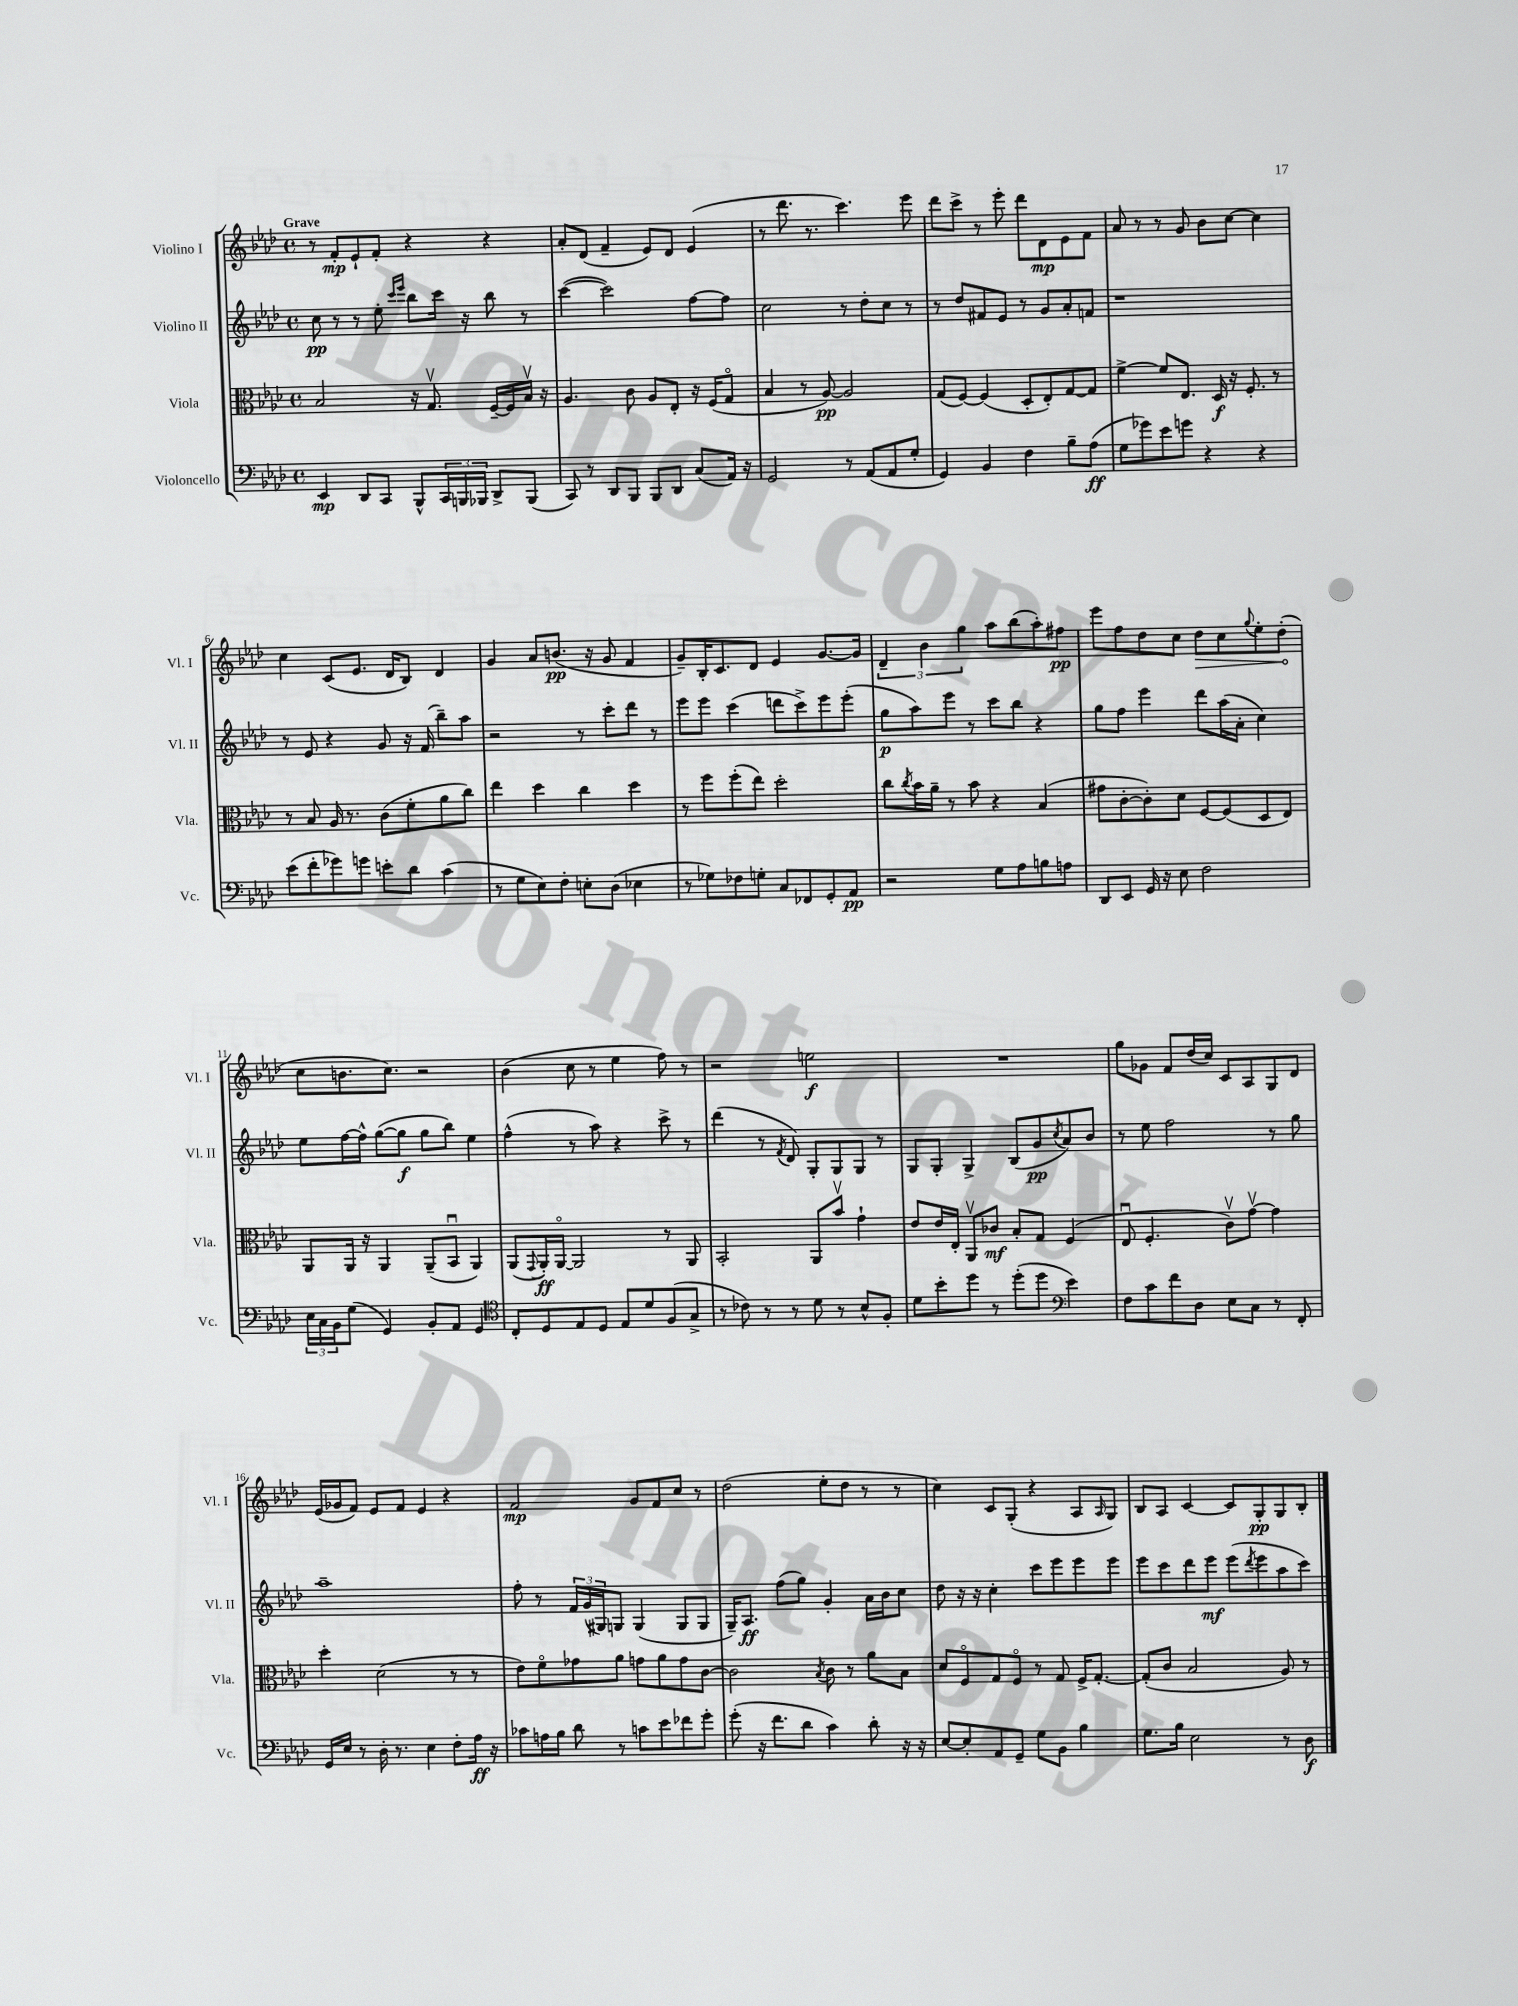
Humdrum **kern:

**kern	**kern	**kern	**kern
*staff4	*staff3	*staff2	*staff1
*clefF4	*clefC3	*clefG2	*clefG2
*k[b-e-a-d-]	*k[b-e-a-d-]	*k[b-e-a-d-]	*k[b-e-a-d-]
*M4/4	*M4/4	*M4/4	*M4/4
*met(c)	*met(c)	*met(c)	*met(c)
4EE-/	2B-/	8cc\	8r
.	.	8r	8f'/L
8DD-/L	.	8r	8e-`/
8CC/J	.	8ee-'\	8f'/J
.	.	16qqccc/LL	.
.	.	16qqeee-/JJ	.
8BBB-^^/L	16r	8bb-\L	4r
.	8.Gv/	.	.
24CC/L	.	16ccc\Jk	.
24BBB/	.	.	.
.	.	16r	.
24BBB-/JJ	.	.	.
8DD-^/L	[16F~/LL	8bb-\	4r
.	16F/]	.	.
(8BBB-/J	16B-v/JJ	8r	.
.	16r	.	.
=	=	=	=
8CC/)	4.A-/	([4ccc\	8a-'/L
8r	.	.	(8d-/J
8DD-/L	.	2ccc\])	4f~/
8BBB-/J	8c\	.	.
8BBB-/L	8A-/L	.	8e-/L)
8DD-/J	8E-'/J	.	8d-/J
(8C/L	16r	[8ff\L	(4e-/
.	(16F/LK	.	.
16AA-/Jk)	8Go/J	8ff\]J	.
16r	.	.	.
=	=	=	=
2GG/	4B-/	2cc\	8r
.	.	.	8.ddd-\
.	8r	.	.
.	.	.	8.r
.	[8A-/)	.	.
8r	2A-/]	8r	4.ccc\)
(8AA-/L	.	8dd-'\L	.
8AA-/	.	8cc\J	.
8G'/J	.	8r	8eee-\
=	=	=	=
4GG/)	(8G/L	8r	8ddd-\L
.	[8F/J)	8dd-/L	8ccc^\J
4BB-/	(4F/]	8f#/	8r
.	.	8e-/J	8eee-'\
4F\	8D-'/L	8r	8ddd-\L
.	8E-'/)	8g/L	8d-\
8B-~\L	[8G/	8a-'/	8e-\
(8A-\J	8G/]J	8f/J	8f\J
=	=	=	=
8G\L	[4f^\	1r	8a-/
8g-\)	.	.	8r
8e-\	8f/]L	.	8r
8g\J	8.E-/J	.	8g/
4r	.	.	8b-\L
.	16D-/	.	.
.	16r	.	[8cc\J
.	8.F'/	.	.
4r	.	.	4cc\]
.	8r	.	.
=	=	=	=
(8e-\L	8r	8r	4cc\
8f'\	8B-/	8e-/	.
8g-\)	16A-/	4r	(8c/L
.	8.r	.	.
8g\J	.	.	8.e-/J
8e'\L	(8c\L	8g/	.
.	.	.	16d-/LK
8d-\J	8f'\	16r	8B-/J)
.	.	(16f/	.
(4c\	8a-\	8bb-~\L)	4d-/
.	8cc\J)	8aa-\J	.
=	=	=	=
8r	4ee-\	2r	4g/
8G\L	.	.	.
8E-\)	4dd-\	.	8a-/L
8F'\J	.	.	(8.b/J
8E'\L	4cc\	8r	.
.	.	.	16r
(8D-\J	.	8ccc'\L	8g/
4E-\	4dd-\	8ddd-\J	4f/
.	.	8r	.
=	=	=	=
8r	8r	8eee-\L	8g~/L)
8G-\L)	8ff\L	8eee-\J	16B-'/K
.	.	.	8.c/
8F-\	(8ff'\	(4ccc\	.
8G'\J	8ee-\J)	.	8d-/J
8C/L	2dd-'\	8ddd\L	4e-/
8FF-/	.	8ccc^\)	.
8GG'/	.	8eee-\	[8.g/L
8AA-/J	.	(8eee-'\J	.
.	.	.	16g/]Jk
=	=	=	=
2r	8cc\L	8gg\L	6d-~/
.	8qcc/	.	.
.	16b-\L	8aa-\)	.
.	.	.	6b-\
.	16a-~\JJ	.	.
.	8r	8eee-\J	.
.	.	.	6gg\
.	8b-\	8r	.
8G\L	4r	8ccc\L	8aa-\L
8A-\	.	8bb-\J	(8bb-\
8B\	(4B-/	4r	8aa-'\)
8A\J	.	.	8ff#\J
=	=	=	=
8DD-/L	8g#\L	8gg\L	8eee-\L
8EE-/J	[8c'\	8ff\J	8ff\
16GG/	8c'\])	4eee-\	8dd-\
16r	.	.	.
8E-\	8d-\J	.	8cc\J
2F\	[8F/L	8ddd-\L	8dd-\L
.	(8F/]	(16aa-\L	8cc\
.	.	16a-'\JJ	.
.	.	.	8qqgg/
.	8D-/	4cc\)	8ee-'\
.	8E-/J)	.	(8dd-'\J
=	=	=	=
24E-\LL	8AA-/L	8ee-\L	8cc\L
24C\	.	.	.
24BB-\J	.	.	.
(8G\J	16AA-/Jk	[16ff\L	8.b\
.	16r	16ff^^\]JJ	.
4GG/)	4AA-/	([8gg\L	.
.	.	.	8.cc\J)
.	.	8gg\]J	.
8BB-'/L	(8AA-~/L	8gg\L	2r
8AA-/J	8BB-u/J	8bb-\J)	.
4GG/	4AA-/)	4ee-\	.
=	=	=	=
*clefC4	*	*	*
8C'/L	(8AA-/L	(4ff^^\	(4b-\
.	8qqGG/	.	.
8D-/	16AA-'/L)	.	.
.	[16AA-o/JJ	.	.
8E-/	2AA-/]	8r	8cc\
8D-/J	.	8aa-\)	8r
8E-/L	.	4r	4ee-\
8d-/	.	.	.
(8F/	8r	8ccc^\	8ff\)
8G^/J	8AA-/	8r	8r
=	=	=	=
8r	2BB-'/	(4ddd-\	2r
8c-\)	.	.	.
8r	.	8r	.
.	.	8qf/	.
8r	.	8d-/)	.
8d-\	8AA-/L	8G'/L	2ee\
8r	8b-v/J	8G/	.
8B-^^/L	4g`\	8G/J	.
8F'/J	.	8r	.
=	=	=	=
8d-\L	8e-/L	8G/L	1r
8b-'\	16e-/L	8G'/J	.
.	16E-'/JJ	.	.
8dd-\J	8AA-v/L	4G^/	.
8r	8c-/J	.	.
(8dd-'\L	8B-'/L	(8B-/L	.
8dd-\J	8G/J	8g/	.
*clefF4	*	*	*
.	.	8qcc/	.
4e-\)	(4F/	8a-/)	.
.	.	8b-/J	.
=	=	=	=
8F\L	8E-u/	8r	8gg\L
8c\	4.F'/	8ee-\	8g-\J
8f\	.	2ff\	8f/L
8D-\J	.	.	(16dd-/L
.	.	.	16cc/JJ)
8E-\L	8cv\L)	.	8c/L
8C\J	[8gv\J	.	8A-/
8r	4g\]	8r	8G/
8FF'/	.	8gg\	8d-/J
=	=	=	=
16GG/LL	4dd-'\	1aa-~	(16e-/LL
16E-/JJ	.	.	16g-/J
8r	.	.	8f/J)
16D-'\	(2d-\	.	8e-/L
8.r	.	.	.
.	.	.	8f/J
4E-\	.	.	4e-/
8F'\L	8r	.	4r
16A-\Jk	8r	.	.
16r	.	.	.
=	=	=	=
8c-\L	8e-\L)	8ff'\	2f/
16A\L	8fo\	8r	.
16B-\JJ	.	.	.
8d-\	8g-\	24f/LL	.
.	.	(24g/	.
.	.	24G#/J)	.
8r	8a-\J	8G/J	.
8c\L	8g\L	(4G/	8g/L
8e-\	8a-\	.	8f/
8f-\	8g\	8G/L	8cc/J
8g'\J	[8c\J	8G/J	8r
=	=	=	=
(8g'\	2c\]	16G~/LK)	(2dd-\
.	.	8.A-/J	.
16r	.	.	.
8.f\L	.	.	.
.	.	(8ff\L	.
8d-\J	.	8gg\J)	.
.	8qB-/	.	.
4c\)	8c\	4g'/	8ee-'\L
.	8r	.	8dd-\J
8d-'\	8a-\L	16a-\LL	8r
.	.	16b-\J	.
16r	8B-\J	8cc\J	8r
16r	.	.	.
=	=	=	=
[8E-/L	8d-/L	8dd-\	4cc\)
8E-'/]	8Fo/	16r	.
.	.	16r	.
8AA-/	8G/	4cc'\	8c/L
8GG~/J	8Fo/J	.	(8G'/J
8G\L	8r	8ccc\L	4r
8BB-\J	8G/	8eee-\	.
4B-\	16F^/LK	8eee-\	8A-/L
.	[8.G'/J	.	.
.	.	.	16qqA-/
.	.	8eee-\J	8G/J)
=	=	=	=
8.G\L	(8G'/]L	8eee-\L	8B-/L
.	8c/J	8ccc\	8A-/J
16B-\Jk	.	.	.
2E-\	2B-/	8ddd-\	[4c/
.	.	8eee-\J	.
.	.	(8eee-\L	8c/]L
.	.	8qddd-/	.
.	.	8eee-\	8G'/
8r	8A-/)	8aa-\	8G/
8D-\	8r	8ccc\J)	8B-'/J
==	==	==	==
*-	*-	*-	*-
